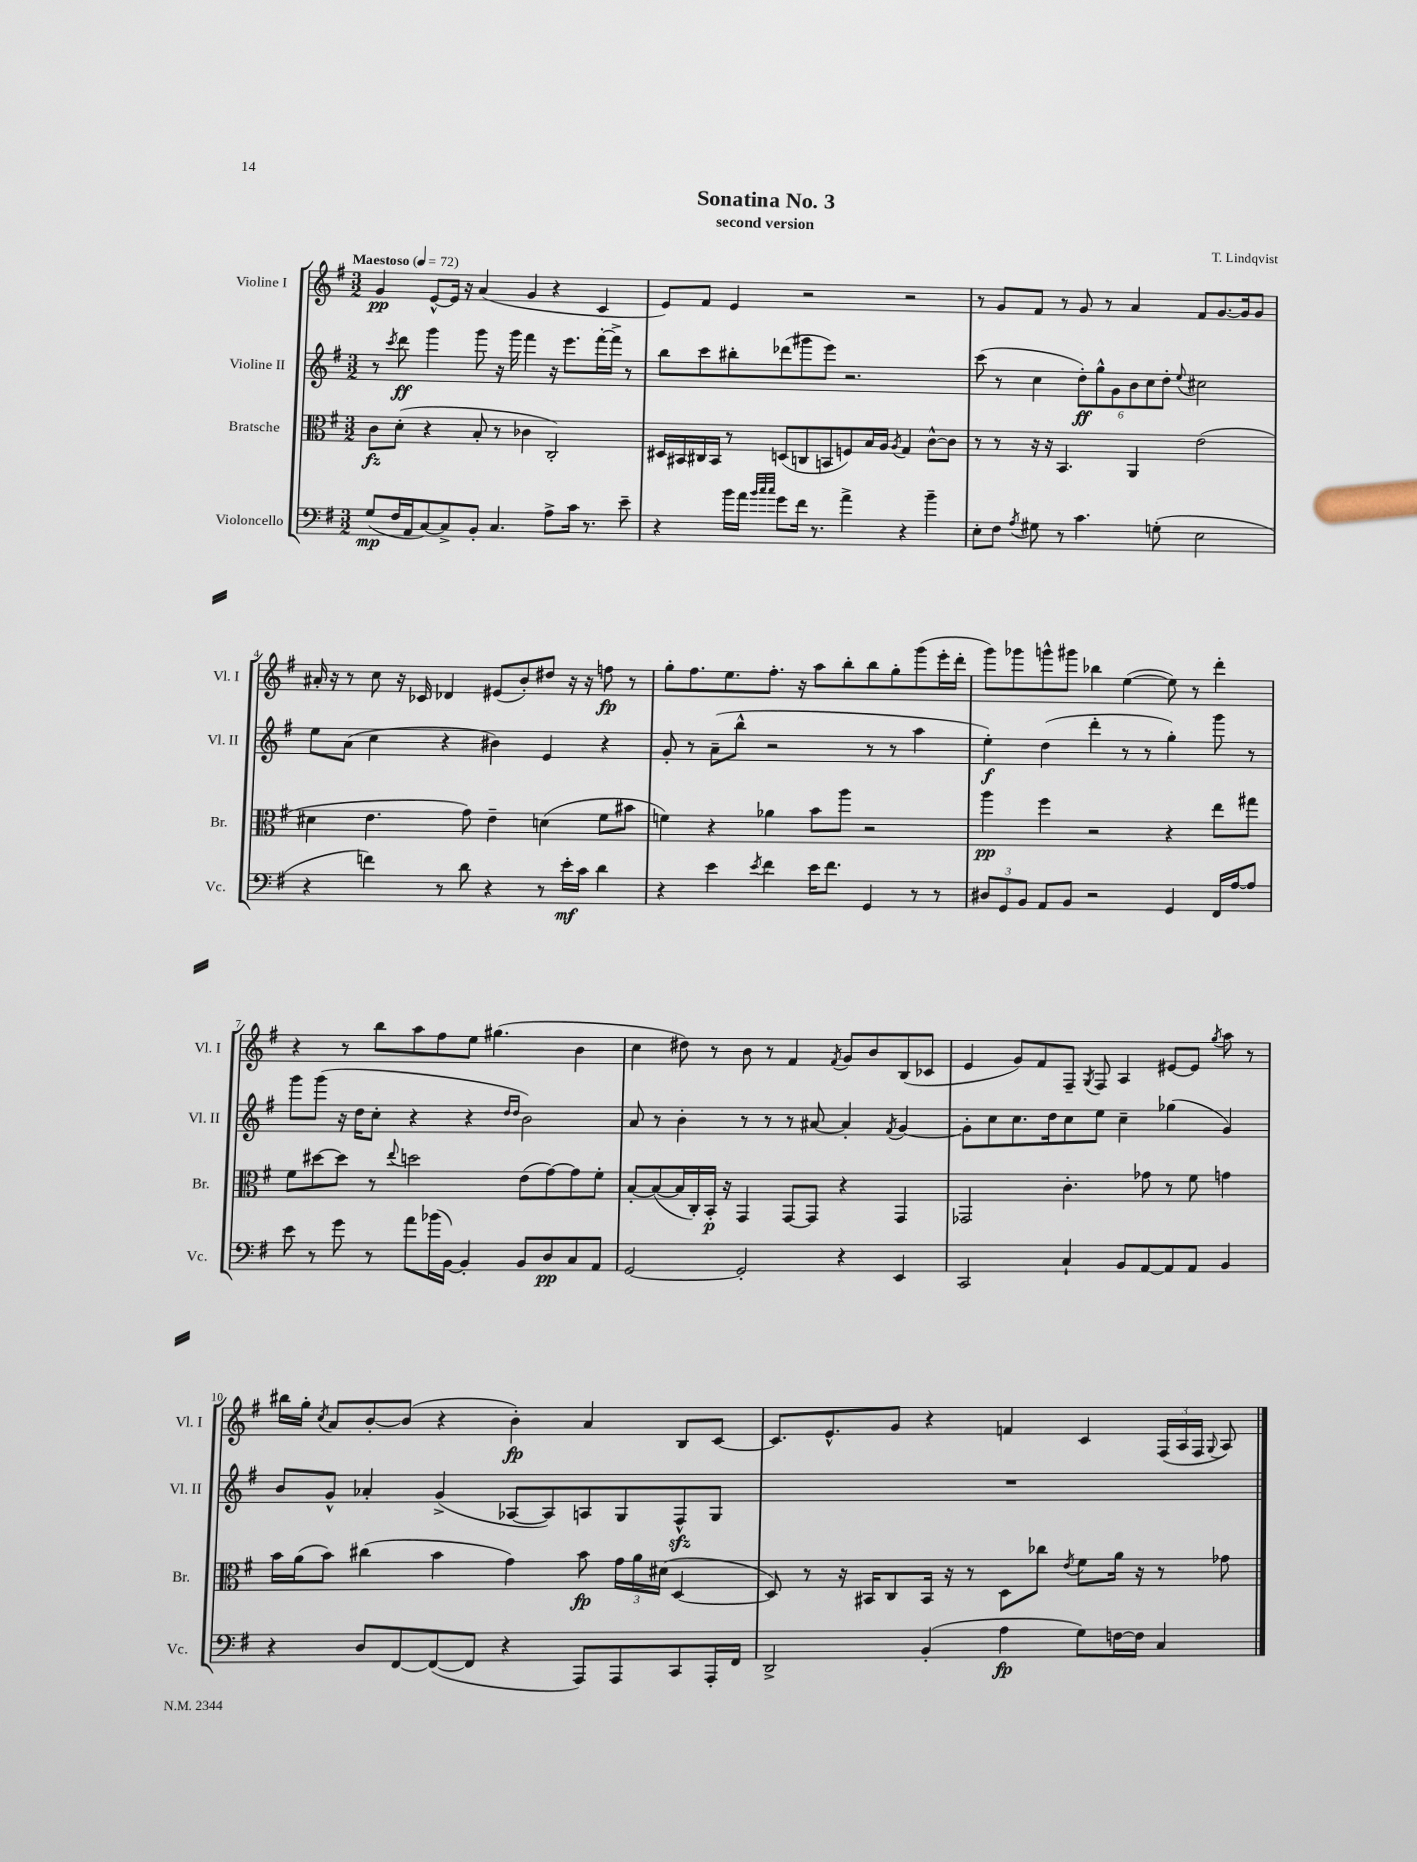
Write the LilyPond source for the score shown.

\header { title = "Sonatina No. 3" composer = "T. Lindqvist" subtitle = "second version" }
<<
\new StaffGroup <<
\new Staff = "s0" \with { instrumentName = "Violine I" shortInstrumentName = "Vl. I" } {
    \clef treble \key g \major \numericTimeSignature \time 3/2 \tempo "Maestoso" 4 = 72
    \autoBeamOff g'4\pp e'8[~-^ e'16] r16 a'4( g'4 r4 c'4 |
    e'8[) fis'8] e'4 r2 r2 |
    r8 g'8[ fis'8] r8 g'8 r8 a'4 fis'8[ g'8.~ g'16 g'8] |
    ais'16-. r16 r8 c''8 r16 ces'16 des'4 eis'8[( b'8-.) dis''8] r16 r16 f''8\fp r8 |
    g''8[-. fis''8. e''8. fis''8.]-. r16 a''8[ b''8-. b''8 g''8-. g'''8( e'''16-. d'''16]-. |
    g'''8[) ges'''8 g'''8-^ gis'''8] bes''4 e''4~( e''8) r8 d'''4-. |
    r4 r8 b''8[ a''8 fis''8 e''8] gis''4.( b'4 |
    c''4 dis''8) r8 b'8 r8 fis'4 \acciaccatura { fis'8 } g'8[ b'8 b8( ces'8] |
    e'4 g'8[) fis'8 fis8]-- \acciaccatura { g8 } fis8 a4 eis'8[~ eis'8] \acciaccatura { g''8 } a''8 r8 |
    bis''16[ g''16]-. \acciaccatura { c''8 } a'8[ b'8~-. b'8]( r4 b'4-.\fp) a'4 b8[ c'8]~ |
    c'8.[ e'8.-^ g'8] r4 f'4 c'4 \tuplet 3/2 { fis16[( a16 fis16] } \appoggiatura { g8 } a8) \bar "|." |
}
\new Staff = "s1" \with { instrumentName = "Violine II" shortInstrumentName = "Vl. II" } {
    \clef treble \key g \major \numericTimeSignature \time 3/2
    \autoBeamOff r8 \acciaccatura { c'''8 } d'''8\ff g'''4 g'''8 r16 g'''16 fis'''4 r16 e'''8.[ fis'''16~-. fis'''16]-> r8 |
    b''8[ c'''8 bis''8-. des'''8( gis'''8 e'''8]) r2. |
    c'''8( r8 c''4 \tuplet 6/4 { d''8[-.\ff) g''8-^ g'8 b'8 c''8 d''8]-. } \appoggiatura { e''8 } cis''2 |
    e''8[ a'8]( c''4 r4 bis'4) e'4 r4 |
    g'8-. r8 a'8[--( b''8]-^ r2 r8 r8 a''4 |
    e''4-.\f) d''4( d'''4-. r8 r8 g''4-.) g'''8 r8 |
    g'''8[ g'''8]( r16 d''16[ c''8]-. r4 r4 \grace { d''16[ d''16] } b'2) |
    a'8 r8 b'4-. r8 r8 r8 ais'8~ ais'4-. \acciaccatura { fis'8 } g'4~ |
    g'8[-. c''8 c''8. d''16 c''8 e''8] c''4-- ges''4( g'4) |
    b'8[ g'8]-^ aes'4-. g'4->( aes8[~ aes8) a8 g8 fis8-^\sfz g8] |
    R1. \bar "|." |
}
\new Staff = "s2" \with { instrumentName = "Bratsche" shortInstrumentName = "Br." } {
    \clef alto \key g \major \numericTimeSignature \time 3/2
    \autoBeamOff c'8[\fz d'8]-.( r4 b8-. r8 ces'4 c2-.) |
    dis16[ bis,16 cis16 bis,16] r8 d8[( c8 b,8 f8) b16 a16] \acciaccatura { a8 } g4 c'8[~-^ c'8] |
    r8 r8 r16 r16 b,4. a,4 e'2( |
    dis'4 e'4. g'8) e'4-- d'4( fis'8[ bis'8] |
    f'4) r4 aes'4 b'8[ a''8] r2 |
    a''4\pp fis''4 r2 r4 e''8[ gis''8] |
    fis'8[ dis''8~ dis''8] r8 \appoggiatura { e''8 } d''2 e'8[( g'8~) g'8 fis'8]-. |
    b8[~-. b8~( b16 c16-.) b,16]-.\p r16 g,4 g,8[~ g,8] r4 g,4 |
    ges,2 c'4.-. ges'8 r8 fis'8 g'4 |
    b'16[ a'16( b'8]) cis''4( b'4 g'4) b'8\fp \tuplet 3/2 { g'16[ a'16 dis'16]( } d4~ |
    d8) r8 r16 bis,16[ c8 bis,16] r16 r8 d8[ ces''8] \acciaccatura { e'8 } fis'8[ a'16] r16 r8 ges'8 \bar "|." |
}
\new Staff = "s3" \with { instrumentName = "Violoncello" shortInstrumentName = "Vc." } {
    \clef bass \key g \major \numericTimeSignature \time 3/2
    \autoBeamOff g8[\mp( fis16 a,16 c8~) c8-> b,8]-. c4. a8[-> c'16] r8. e'8-- |
    r4 b'16[ a'16] \grace { b'32[ c''32 c''32] } g'8[ fis'16] r8. a'4-> r4 b'4-- |
    e8[-. fis8] \acciaccatura { a8 } gis8 r8 c'4. g8-.( e2 |
    r4 f'4) r8 d'8 r4 r8 e'16[-.\mf c'16] d'4 |
    r4 e'4 \acciaccatura { e'8 } fis'4 e'16[ fis'8.] g,4 r8 r8 |
    \tuplet 3/2 { dis8[ g,8 b,8] } a,8[ b,8] r2 g,4 fis,16[ a16~ a8] |
    e'8 r8 g'8 r8 a'8[ bes'16( b,16]~) b,4-. b,8[ d8\pp c8 a,8] |
    g,2~ g,2-. r4 e,4 |
    c,2 c4-! b,8[ a,8~ a,8 a,8] b,4 |
    r4 d8[ fis,8~ fis,8~( fis,8] r4 a,,8[) a,,8 c,8 a,,16-. fis,16] |
    d,2-> b,4-.( a4\fp g8[) f16~ f16] c4 \bar "|." |
}
>>
>>
